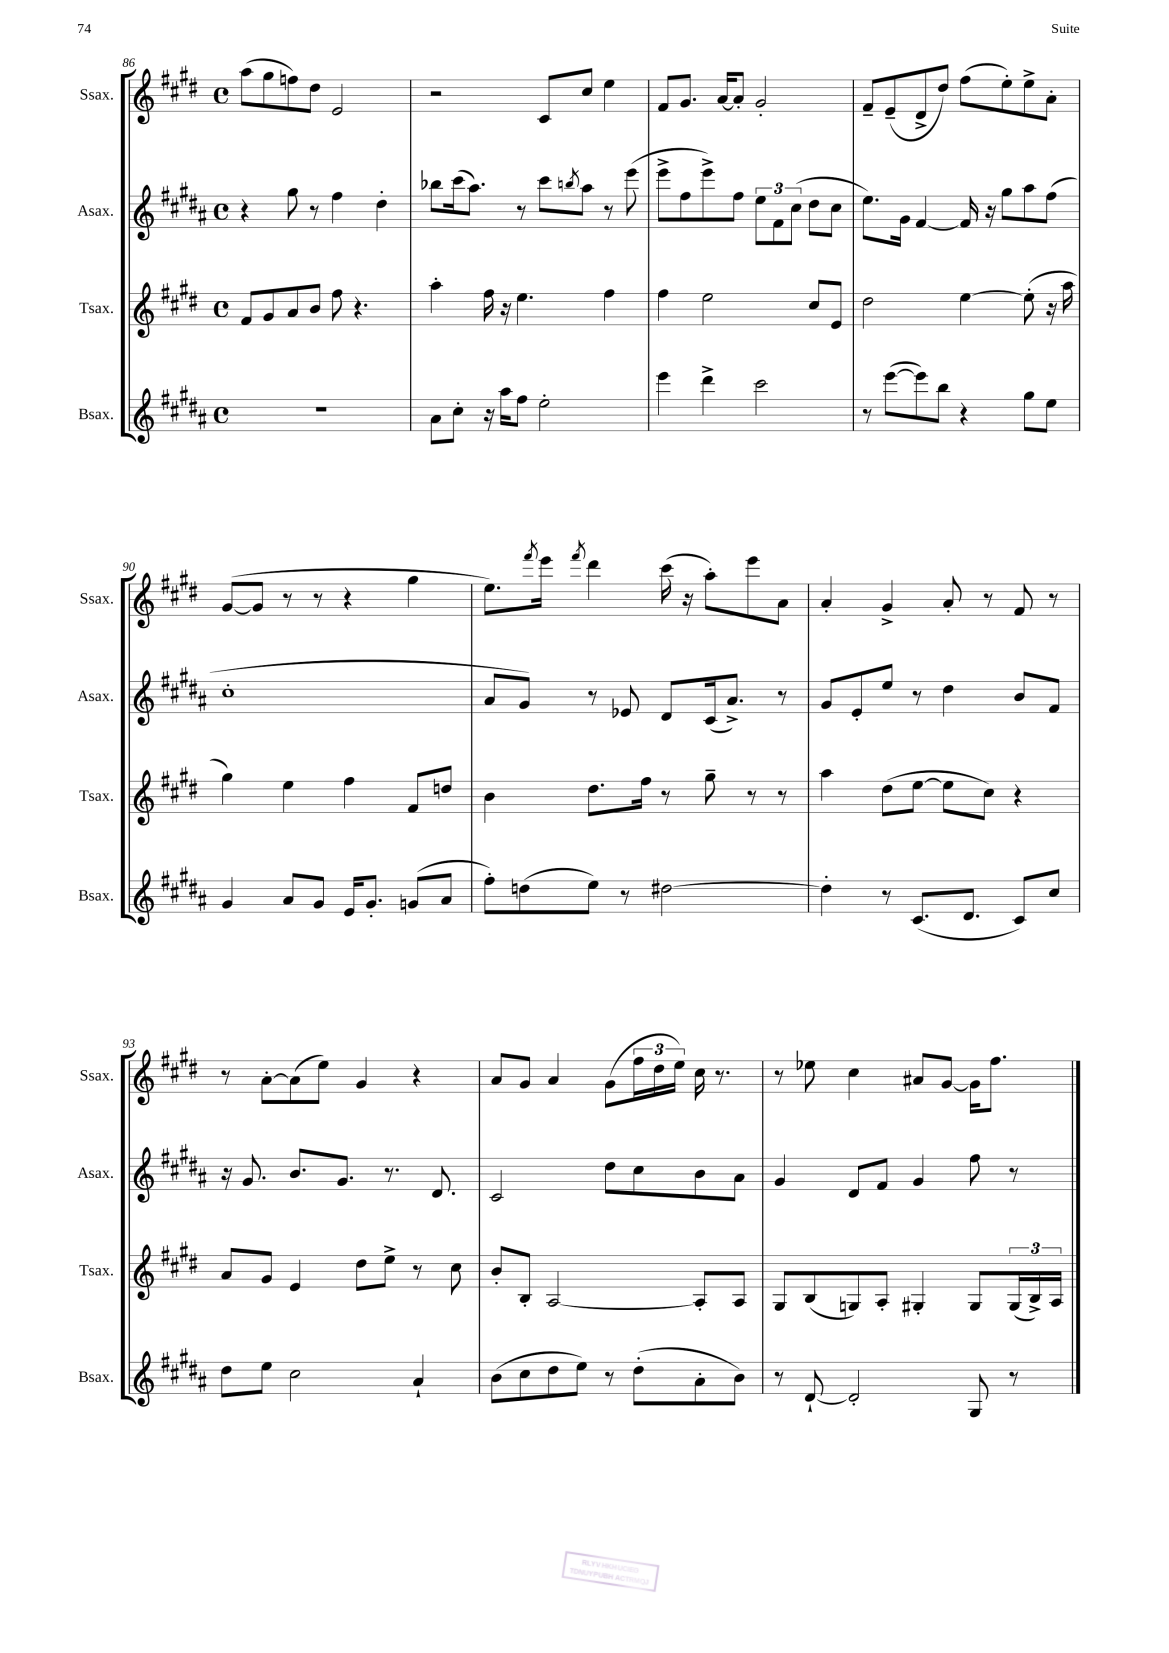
<<
\new StaffGroup <<
\new Staff = "s0" \with { instrumentName = "Ssax." shortInstrumentName = "Ssax." } {
    \clef treble \key e \major \defaultTimeSignature \time 4/4
    a''8( gis''8 f''8) dis''8 e'2 |
    r2 cis'8 cis''8 e''4 |
    fis'8 gis'8. a'16~ a'8-. gis'2-. |
    fis'8-- e'8--( dis'8-> dis''8) fis''8( e''8-.) e''8-> a'8-. |
    gis'8~( gis'8 r8 r8 r4 gis''4 |
    e''8.) \acciaccatura { fis'''8 } e'''16 \acciaccatura { fis'''8 } dis'''4 cis'''16( r16 a''8-.) e'''8 a'8 |
    a'4-. gis'4-> a'8-. r8 fis'8 r8 |
    r8 a'8~-. a'8( e''8) gis'4 r4 |
    a'8 gis'8 a'4 gis'8( \tuplet 3/2 { fis''16 dis''16 e''16) } cis''16 r8. |
    r8 ees''8 cis''4 ais'8 gis'8~ gis'16 fis''8. \bar "|." |
}
\new Staff = "s1" \with { instrumentName = "Asax." shortInstrumentName = "Asax." } {
    \clef treble \key b \major \defaultTimeSignature \time 4/4
    r4 gis''8 r8 fis''4 dis''4-. |
    bes''8 cis'''16( ais''8.) r8 cis'''8 \acciaccatura { b''8 } ais''8 r8 e'''8( |
    e'''8-> fis''8 e'''8->) fis''8 \tuplet 3/2 { e''8 fis'8 cis''8( } dis''8 cis''8 |
    e''8.) gis'16 fis'4~ fis'16 r16 gis''8 ais''8 fis''8( |
    cis''1-. |
    ais'8 gis'8) r8 ees'8 dis'8 cis'16( ais'8.->) r8 |
    gis'8 e'8-. e''8 r8 dis''4 b'8 fis'8 |
    r16 gis'8. b'8. gis'8. r8. dis'8. |
    cis'2 dis''8 cis''8 b'8 ais'8 |
    gis'4 dis'8 fis'8 gis'4 fis''8 r8 \bar "|." |
}
\new Staff = "s2" \with { instrumentName = "Tsax." shortInstrumentName = "Tsax." } {
    \clef treble \key e \major \defaultTimeSignature \time 4/4
    fis'8 gis'8 a'8 b'8 fis''8 r4. |
    a''4-. fis''16 r16 e''4. fis''4 |
    fis''4 e''2 cis''8 e'8 |
    dis''2 e''4~ e''8-.( r16 a''16 |
    gis''4) e''4 fis''4 fis'8 d''8 |
    b'4 dis''8. fis''16 r8 gis''8-- r8 r8 |
    a''4 dis''8( e''8~ e''8 cis''8) r4 |
    a'8 gis'8 e'4 dis''8 e''8-> r8 cis''8 |
    b'8-. b8-. a2~ a8-. a8 |
    gis8 b8( g8) a8-. gis4-. gis8 \tuplet 3/2 { gis16( b16->) a16 } \bar "|." |
}
\new Staff = "s3" \with { instrumentName = "Bsax." shortInstrumentName = "Bsax." } {
    \clef treble \key b \major \defaultTimeSignature \time 4/4
    R1 |
    ais'8 cis''8-. r16 ais''16 fis''8 e''2-. |
    e'''4 dis'''4-> cis'''2 |
    r8 e'''8~( e'''8) b''8 r4 gis''8 e''8 |
    gis'4 ais'8 gis'8 e'16 gis'8.-. g'8( ais'8 |
    fis''8-.) d''8( e''8) r8 dis''2~ |
    dis''4-. r8 cis'8.( dis'8. cis'8) cis''8 |
    dis''8 e''8 cis''2 ais'4-! |
    b'8( cis''8 dis''8 e''8) r8 dis''8-.( ais'8-. b'8) |
    r8 dis'8~-! dis'2-. gis8 r8 \bar "|." |
}
>>
>>
\layout { \context { \Score currentBarNumber = #86 } }
